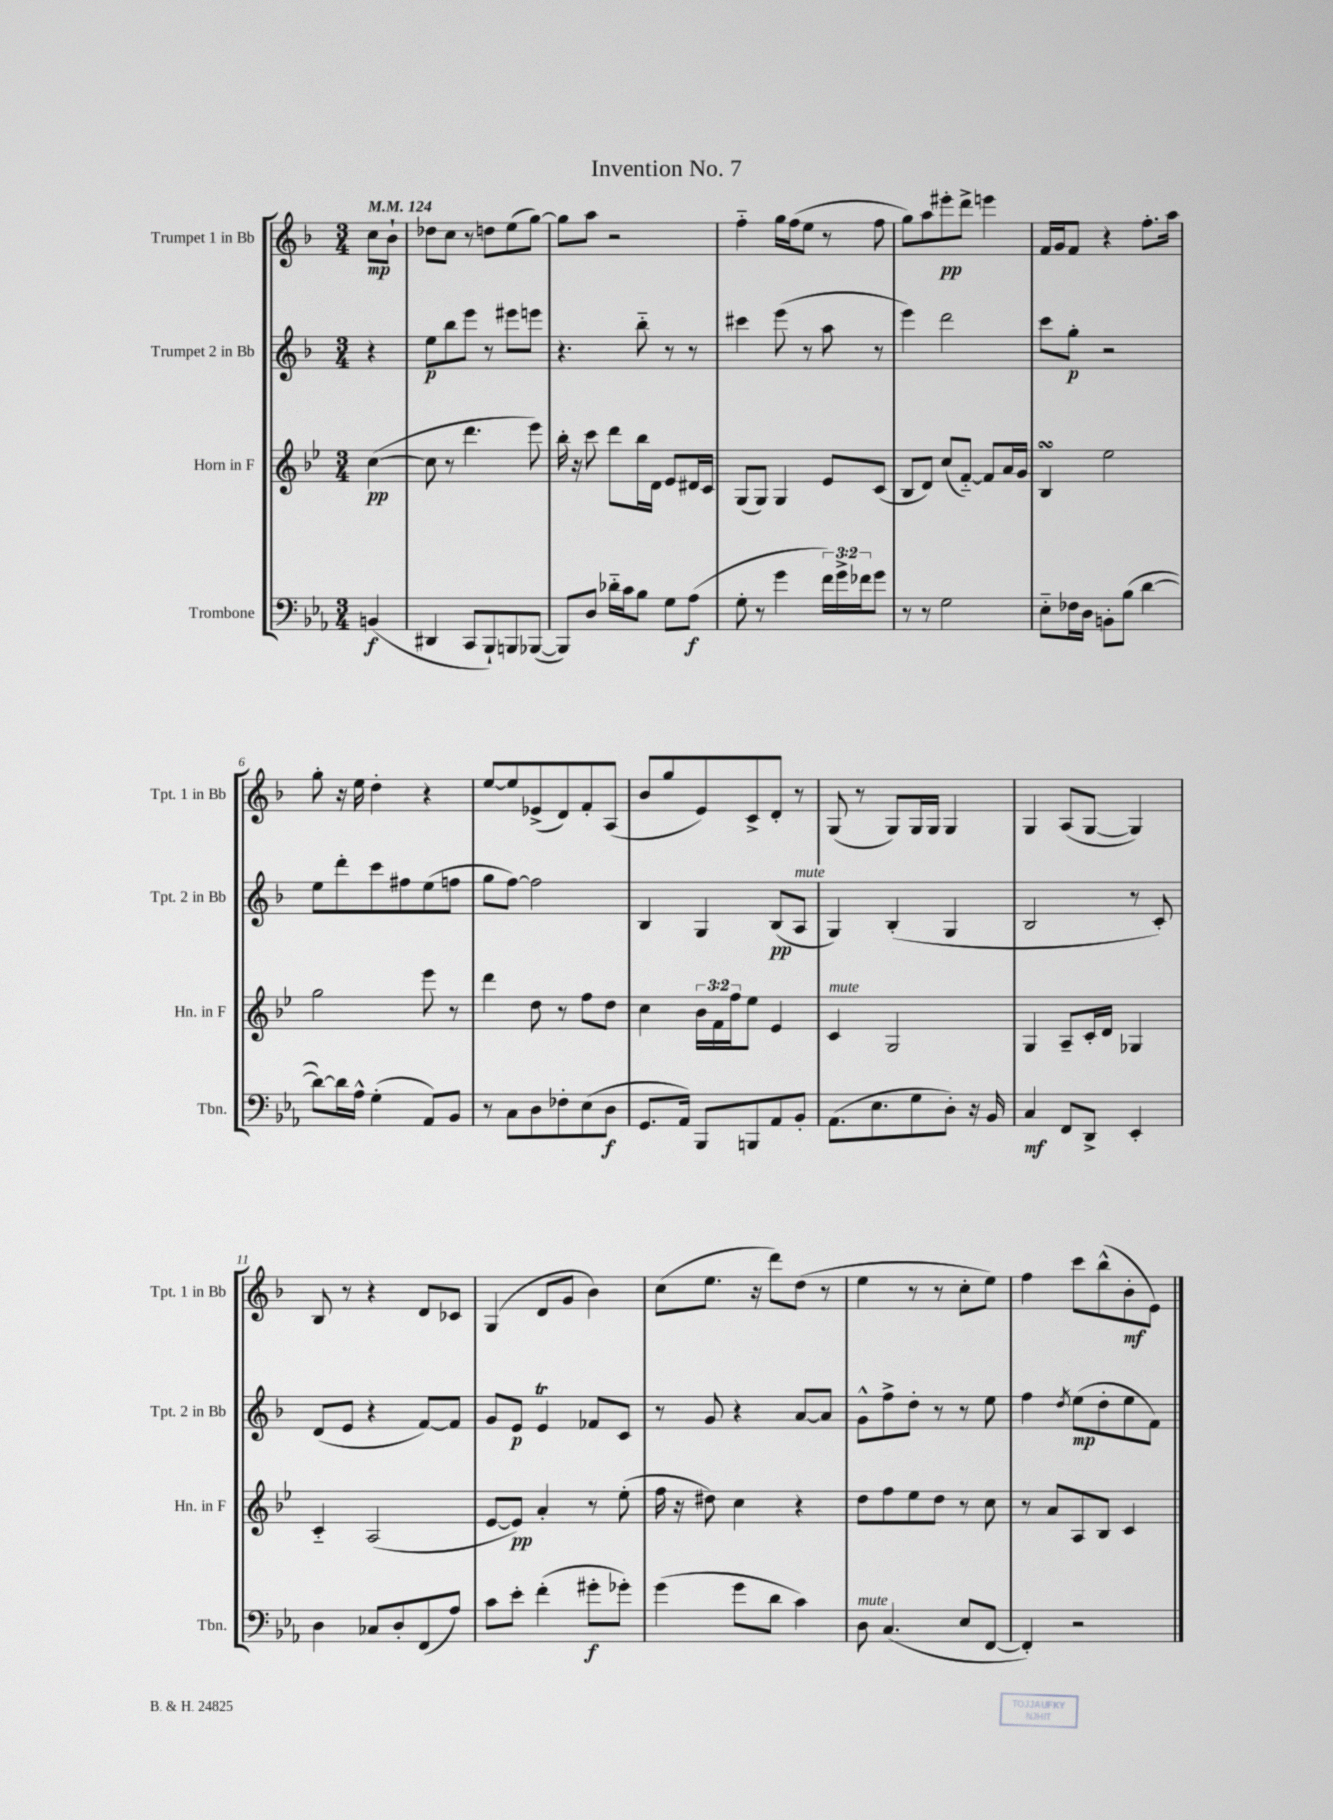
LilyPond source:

\header { title = "Invention No. 7" }
<<
\new StaffGroup <<
\new Staff = "s0" \with { instrumentName = "Trumpet 1 in Bb" shortInstrumentName = "Tpt. 1 in Bb" } {
    \clef treble \key f \major \numericTimeSignature \time 3/4 \partial 4 \tempo 4 = 124
    c''8\mp bes'8-! |
    des''8 c''8 r8 d''8 e''8( g''8~) |
    g''8 a''8 r2 |
    f''4-_ g''16 f''16( e''8 r8 f''8 |
    g''8) a''8 eis'''8-.\pp d'''8-> e'''4 |
    f'16 g'16 f'8 r4 f''8.-. a''16 |
    g''8-. r16 e''16 d''4-. r4 |
    e''8~ e''8 ees'8->( d'8) f'8-. a8( |
    bes'8 g''8 e'8) c'8-> d'8-. r8 |
    g8( r8 g8) g16 g16 g4 |
    g4 a8( g8~ g4) |
    bes8 r8 r4 d'8 ces'8 |
    g4( d'8 g'8 bes'4) |
    c''8( e''8. r16 d'''8) d''8( r8 |
    e''4 r8 r8 c''8-. e''8) |
    f''4 c'''8 bes''8-^( bes'8-.\mf e'8) \bar "|." |
}
\new Staff = "s1" \with { instrumentName = "Trumpet 2 in Bb" shortInstrumentName = "Tpt. 2 in Bb" } {
    \clef treble \key f \major \numericTimeSignature \time 3/4 \partial 4
    r4 |
    e''8\p bes''8 e'''8 r8 eis'''8 e'''8 |
    r4. bes''8-_ r8 r8 |
    cis'''4 e'''8( r8 a''8 r8 |
    e'''4) d'''2 |
    c'''8 g''8-.\p r2 |
    e''8 d'''8-. c'''8 fis''8 e''8( f''8 |
    g''8 f''8~) f''2 |
    bes4 g4 bes8\pp( a8^\markup { \italic "mute" } |
    g4) bes4-.( g4 |
    bes2 r8 c'8-.) |
    d'8( e'8 r4 f'8~) f'8 |
    g'8 e'8\p e'4\trill fes'8 c'8 |
    r8 g'8 r4 a'8~ a'8 |
    g'8-^ f''8-> d''8-. r8 r8 e''8 |
    f''4 \acciaccatura { d''8 } e''8\mp( d''8-. e''8 f'8) \bar "|." |
}
\new Staff = "s2" \with { instrumentName = "Horn in F" shortInstrumentName = "Hn. in F" } {
    \clef treble \key bes \major \numericTimeSignature \time 3/4 \override Staff.TupletNumber.text = #tuplet-number::calc-fraction-text \partial 4
    c''4~\pp( |
    c''8 r8 d'''4. ees'''8) |
    bes''16-. r16 c'''8 d'''8 bes''16 d'16 ees'8 dis'16 c'16 |
    g8( g8) g4 ees'8 c'8( |
    bes8 d'8) c''8( f'8~-_) f'8 a'16 g'16 |
    bes4\turn ees''2 |
    g''2 ees'''8 r8 |
    d'''4 d''8 r8 f''8 d''8 |
    c''4 \tuplet 3/2 { bes'16 f'16 f''16 } ees''8 ees'4 |
    c'4^\markup { \italic "mute" } g2 |
    g4 a8-- c'16-. d'16 ges4 |
    c'4-_ a2( |
    ees'8~ ees'8\pp) a'4-. r8 ees''8-.( |
    f''16 r16 dis''8) c''4 r4 |
    d''8 f''8 ees''8 d''8 r8 c''8 |
    r8 a'8 a8 bes8 c'4 \bar "|." |
}
\new Staff = "s3" \with { instrumentName = "Trombone" shortInstrumentName = "Tbn." } {
    \clef bass \key ees \major \numericTimeSignature \time 3/4 \override Staff.TupletNumber.text = #tuplet-number::calc-fraction-text \partial 4
    b,4\f( |
    dis,4 c,8 bes,,8-!) b,,8 bes,,8~( |
    bes,,8) d8 des'16-_ c'16 bes8 g8 aes8\f( |
    g8-. r8 g'4 \tuplet 3/2 { f'16) g'16-> fes'16 } g'8 |
    r8 r8 g2 |
    ees8-_ fes16 d16 b,8-. bes8( d'4~ |
    d'8~) d'16 aes16-^ g4-.( aes,8) bes,8 |
    r8 c8 d8 fes8-. ees8( d8\f |
    g,8. aes,16) bes,,8 b,,8 aes,8 bes,8-. |
    aes,8.( ees8. g8 d8-.) r16 bes,16 |
    c4\mf f,8 d,8-> ees,4-. |
    d4 ces8 d8-. f,8( aes8) |
    c'8 ees'8-. f'4-.( gis'8-.\f ges'8-.) |
    g'4( g'8 d'8 c'4) |
    d8^\markup { \italic "mute" } c4.( ees8 f,8~ |
    f,4-.) r2 \bar "|." |
}
>>
>>
